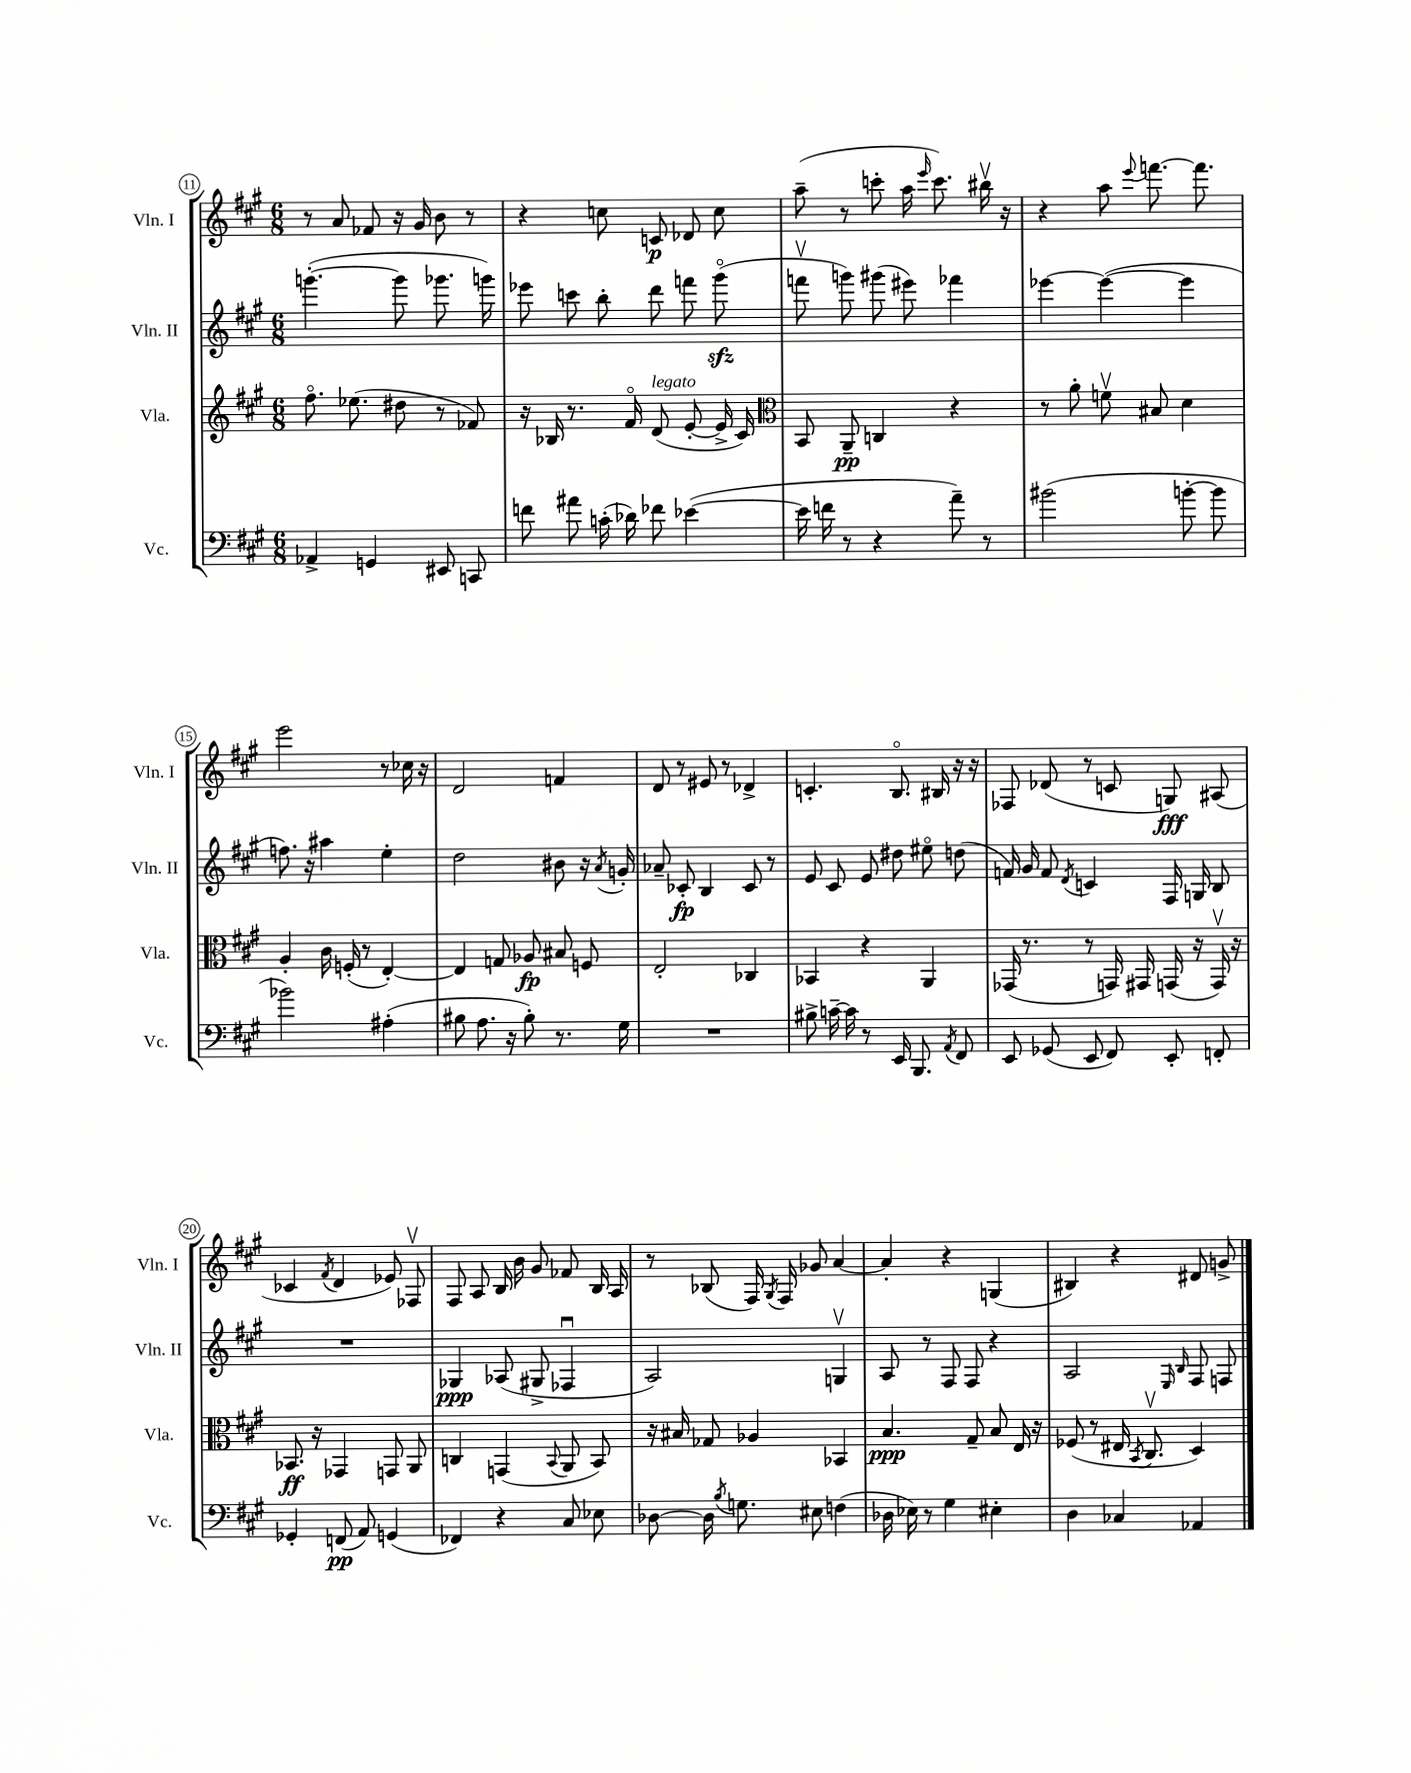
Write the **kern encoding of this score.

**kern	**kern	**kern	**kern
*staff4	*staff3	*staff2	*staff1
*clefF4	*clefG2	*clefG2	*clefG2
*k[f#c#g#]	*k[f#c#g#]	*k[f#c#g#]	*k[f#c#g#]
*M6/8	*M6/8	*M6/8	*M6/8
4AA-^	8.ff#o	([4.ggg'	8r
.	.	.	8a
.	(8.ee-	.	.
4GG	.	.	8f-
.	8dd#	8ggg]	16r
.	.	.	16g#
8EE#	8r	8.ggg-	8b
8CC	8f-)	.	8r
.	.	16ggg)	.
=	=	=	=
8f	16r	8eee-	4r
.	16B-	.	.
8a#	8.r	8ccc	.
(16c'	.	8bb'	8cc
16d-)	16f#o	.	.
8f-	(8d	8ddd	8c
([4e-	[8e'	8fff	8d-
.	16e^]	(8ggg#o	8cc
.	16c#)	.	.
=	=	=	=
*	*clefC3	*	*
16e-]	8BB	8fffv	(8aa~
16f	.	.	.
8r	8AA~	8ggg)	8r
4r	4C	(8ggg#	8ccc'
.	.	8eee#)	16aa
.	.	.	16qqeee
.	.	.	8.ccc)
8a~)	4r	4fff-	.
8r	.	.	16bb#v
.	.	.	16r
=	=	=	=
(2b#	8r	[4eee-	4r
.	8a'	.	.
.	8fv	(4eee-_	8aa
.	.	.	8qqeee
.	8B#	.	[8.fff
[8b'	4d	4eee-]	.
.	.	.	8.fff]
8b]	.	.	.
=	=	=	=
2b-)	4A'	8.ff)	2eee
.	.	16r	.
.	16c#	4aa#	.
.	(16F'	.	.
.	8r	.	.
(4A#'	[4E')	4ee'	8r
.	.	.	16cc-
.	.	.	16r
=	=	=	=
8B#	4E]	2dd	2d
8.A	.	.	.
.	8G	.	.
16r	.	.	.
8B#')	8A-	.	.
8.r	8B#	8b#	4f
.	8F	16r	.
.	.	8qa	.
16G#	.	16g'	.
=	=	=	=
2.r	2E'	8a-~	8d
.	.	8c-'	8r
.	.	4B	8e#
.	.	.	8r
.	4C-	8c-	4d-^
.	.	8r	.
=	=	=	=
8B#^	4BB-	8e	4.c'
[16c~	.	8c#	.
16c]	.	.	.
8r	4r	8e	.
16EE	.	8dd#	8.Bo
8.BBB	.	.	.
.	4AA	8ee#o	.
.	.	.	16B#
8qAA	.	.	.
8FF#	.	(8dd	16r
.	.	.	16r
=	=	=	=
8EE	(16GG-	16f)	8F-
.	8.r	16g#	.
(8GG-	.	8f	(8d-
.	.	8qd	.
8EE	8r	4c	8r
8FF#)	16GG)	.	8c
.	16GG#	.	.
8EE'	(16GG	16F#	8G)
.	16r	16G	.
8FF'	16GGv)	8B	(8A#
.	16r	.	.
=	=	=	=
4GG-'	8.BB-	2.r	4c-
.	16r	.	.
.	.	.	8qf#
(8FF	4GG-	.	4d
8AA)	.	.	.
(4GG	8GG	.	8e-)
.	8AA	.	8F-v
=	=	=	=
4FF-)	4C	4G-	8F#
.	.	.	8A
4r	(4GG	(8A-	16B
.	.	.	16b
.	.	8G#^	8g#
.	8qqBB	.	.
8C#	8AA	4F-u	8f-
8E-	8BB)	.	16B
.	.	.	16A
=	=	=	=
[8D-	16r	2A)	8r
.	16B#	.	.
16D-]	8G-	.	(8B-
8qB	.	.	.
8.G	.	.	.
.	4A-	.	16F#)
.	.	.	8qG#
.	.	.	16F#
8E#	.	.	8g-
(4F	4BB-	4Gv	[4a
=	=	=	=
16D-	4.B	8A	4a']
16E-)	.	.	.
8r	.	8r	.
4G#	.	8F#	4r
.	8G#~	8F#	.
4E#'	8B	4r	(4G
.	16E	.	.
.	16r	.	.
=	=	=	=
4D	(8F-	2A	4B#)
.	8r	.	.
4C-	16E#	.	4r
.	8qBB	.	.
.	8.C#v	.	.
.	.	16qqE	.
.	.	16qqB	.
4AA-	4D)	8F#	8d#
.	.	8F	8g^
==	==	==	==
*-	*-	*-	*-
